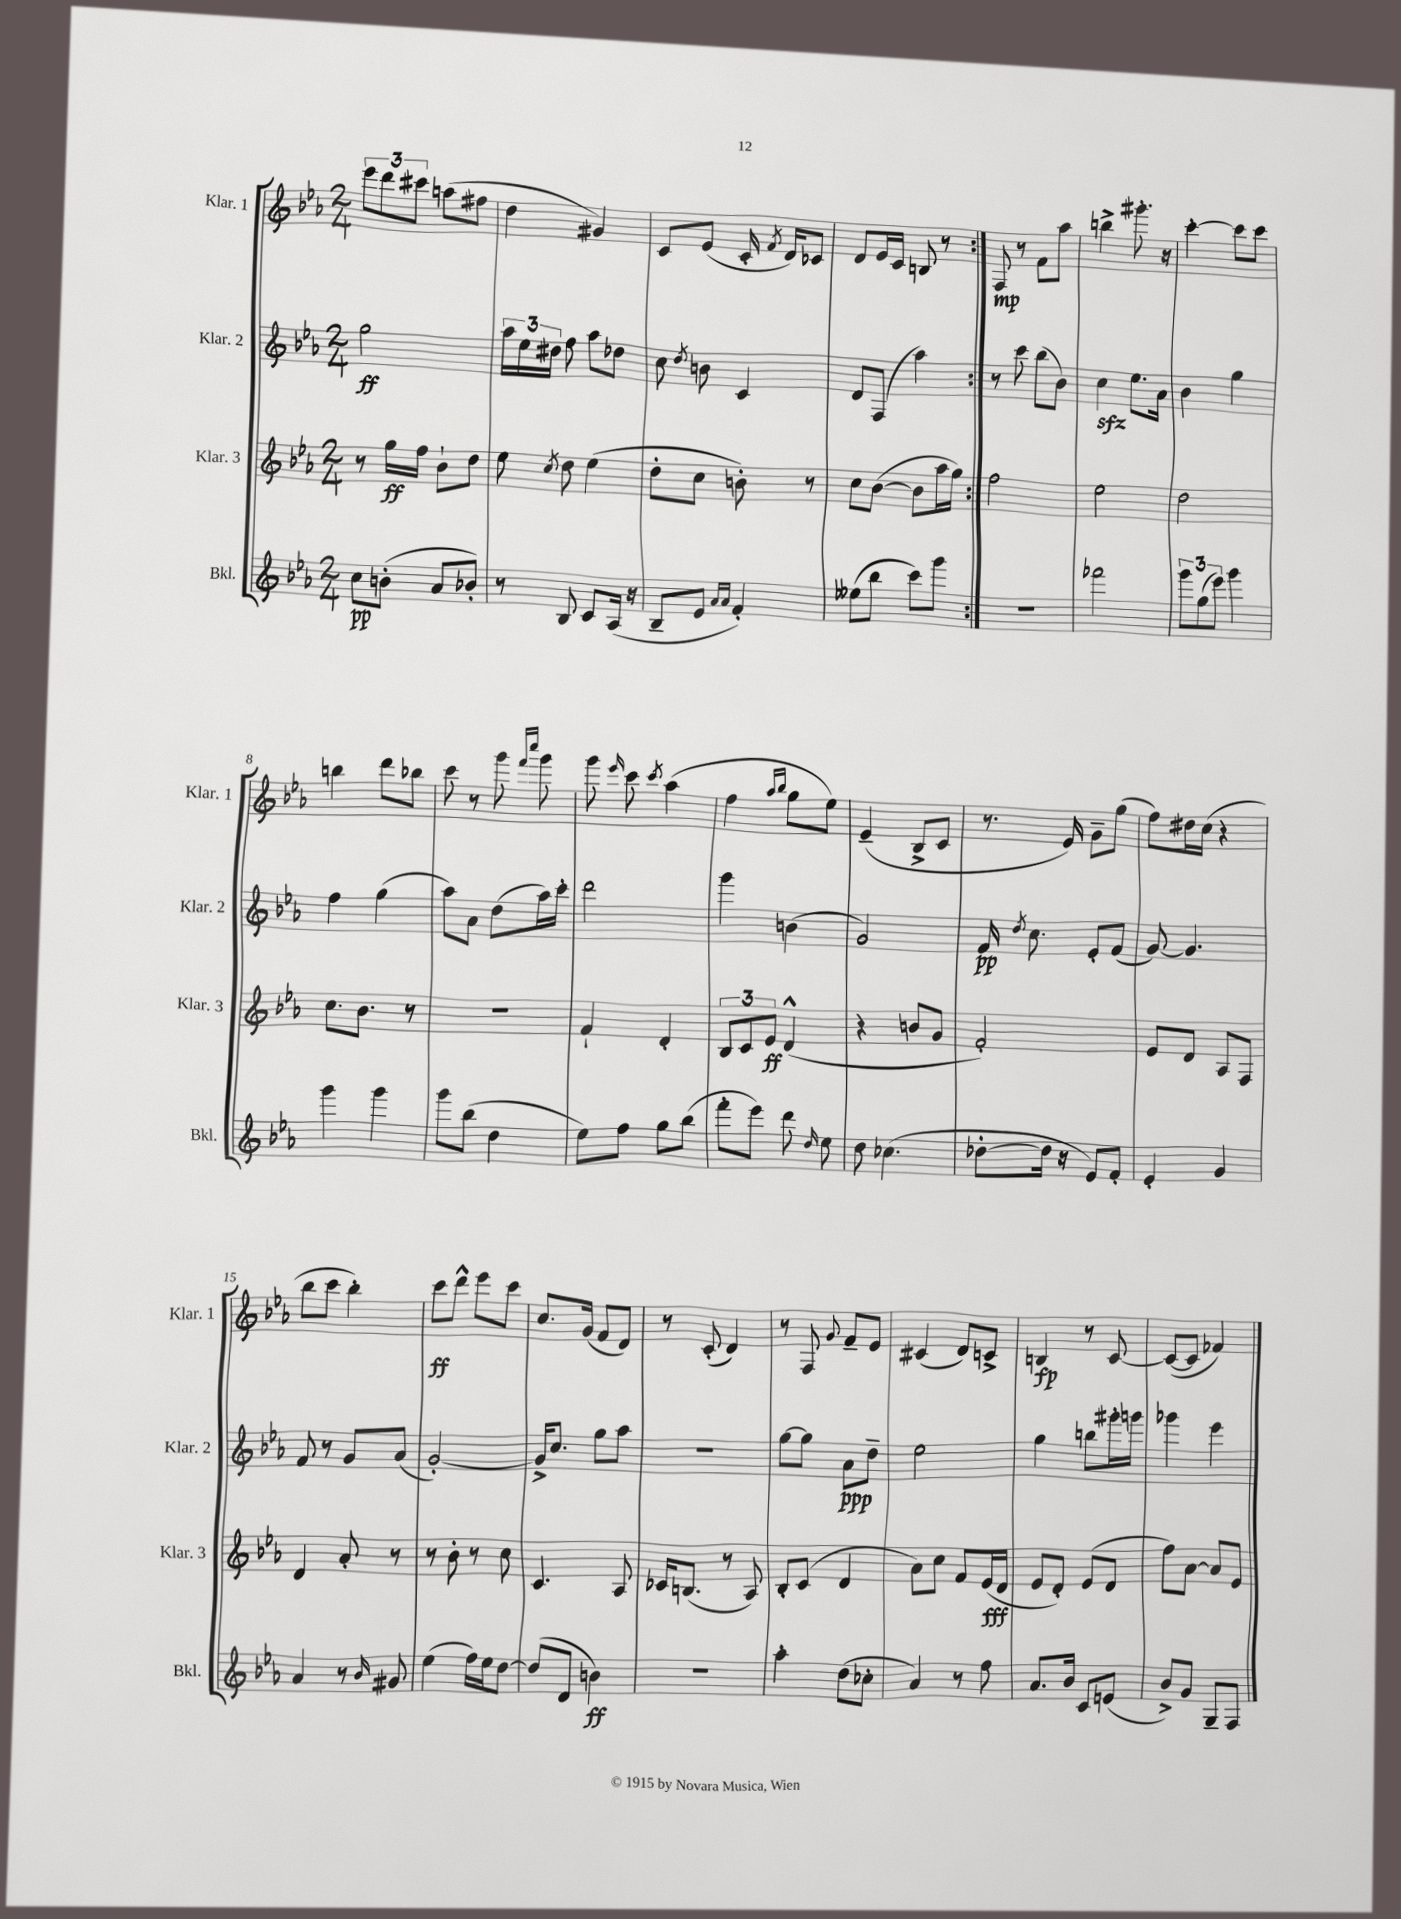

**kern	**dynam	**kern	**dynam	**kern	**dynam	**kern	**dynam
*part4	*part4	*part3	*part3	*part2	*part2	*part1	*part1
*staff4	*staff4	*staff3	*staff3	*staff2	*staff2	*staff1	*staff1
*I"Bkl.	*	*I"Klar. 3	*	*I"Klar. 2	*	*I"Klar. 1	*
*I'Bkl.	*	*I'Klar. 3	*	*I'Klar. 2	*	*I'Klar. 1	*
*clefG2	*	*clefG2	*	*clefG2	*	*clefG2	*
*k[b-e-a-]	*	*k[b-e-a-]	*	*k[b-e-a-]	*	*k[b-e-a-]	*
*M2/4	*	*M2/4	*	*M2/4	*	*M2/4	*
=1	=1	=1	=1	=1	=1	=1	=1
8cc\L	pp	8r	.	2gg\	ff	12eee-\L	.
.	.	.	.	.	.	12ddd\	.
(8bn'\J	.	16gg\LL	ff	.	.	.	.
.	.	.	.	.	.	12ccc#X\J	.
.	.	16ff\JJ	.	.	.	.	.
8a-/L	.	8b-`\L	.	.	.	(8aan\L	.
8b-X'/J)	.	8dd\J	.	.	.	8ff#X\J	.
=2	=2	=2	=2	=2	=2	=2	=2
8r	.	8ee-\	.	24aa-\LL	.	4dd\	.
.	.	.	.	24ee-\	.	.	.
.	.	.	.	24dd#X\JJ	.	.	.
.	.	8qcc/	.	.	.	.	.
8B-/	.	8dd\	.	8ff\	.	.	.
8c/L	.	(4ee-\	.	8aa-\L	.	4g#X/)	.
(16A-/Jk	.	.	.	8dd-X\J	.	.	.
16r	.	.	.	.	.	.	.
=3	=3	=3	=3	=3	=3	=3	=3
8B-~/L	.	8dd'\L	.	8cc\	.	8c/L	.
.	.	.	.	8qdd/	.	.	.
8e-/J	.	8cc\J	.	8bn\	.	(8e-/J	.
16qqa-/LL	.	.	.	.	.	.	.
16qqa-/JJ	.	.	.	.	.	.	.
4f'/)	.	8bn'\)	.	4c/	.	16c'/	.
.	.	.	.	.	.	8qf/	.
.	.	.	.	.	.	16d/KL)	.
.	.	8r	.	.	.	8c-X/J	.
=4	=4	=4	=4	=4	=4	=4	=4
(8ee--X\L	.	8cc\L	.	8d/L	.	8d/L	.
8bb-\J	.	([8b-\J	.	(8F/J	.	16e-/L	.
.	.	.	.	.	.	16c/JJ	.
8ccc\L)	.	8b-\L]	.	4aa-\)	.	8Bn/	.
8ggg\J	.	16aa-\L	.	.	.	8r	.
.	.	16gg\JJ)	.	.	.	.	.
=5:|!	=5:|!	=5:|!	=5:|!	=5:|!	=5:|!	=5:|!	=5:|!
2r	.	2ff\	.	8r	.	8F/	mp
.	.	.	.	8ccc\	.	8r	.
.	.	.	.	(8bb-\L	.	8f\L	.
.	.	.	.	8b-\J)	.	8aa-\J	.
=6	=6	=6	=6	=6	=6	=6	=6
2fff-X\	.	2ee-\	.	4cczz\	.	4bbn^\	.
.	.	.	.	8.ee-\L	.	8.ggg#X'\	.
.	.	.	.	16a-\Jk	.	16r	.
=7	=7	=7	=7	=7	=7	=7	=7
12ggg\L	.	2dd\	.	4b-\	.	[4ccc'\	.
(12gg\	.	.	.	.	.	.	.
12eee-\J)	.	.	.	.	.	.	.
4ggg\	.	.	.	4gg\	.	8ccc\L]	.
.	.	.	.	.	.	8ccc\J	.
!!LO:LB:g=z
=8	=8	=8	=8	=8	=8	=8	=8
4ggg\	.	8.cc\L	.	4ff\	.	4bbn\	.
.	.	8.b-\J	.	.	.	.	.
4ggg\	.	.	.	(4gg\	.	8ddd\L	.
.	.	8r	.	.	.	8bb-X\J	.
=9	=9	=9	=9	=9	=9	=9	=9
8ggg\L	.	2r	.	8aa-\L)	.	8ccc\	.
(8bb-\J	.	.	.	8a-\J	.	8r	.
4dd\	.	.	.	(8dd\L	.	8ggg\	.
.	.	.	.	.	.	16qqfff/LL	.
.	.	.	.	.	.	16qqcccc/JJ	.
.	.	.	.	16aa-\L)	.	8ggg\	.
.	.	.	.	16ccc'\JJ	.	.	.
=10	=10	=10	=10	=10	=10	=10	=10
8ee-\L)	.	4f`/	.	2ddd\	.	8ggg\	.
.	.	.	.	.	.	16qqeee-/	.
8ff\J	.	.	.	.	.	8ccc\	.
.	.	.	.	.	.	8qccc/	.
8gg\L	.	4d'/	.	.	.	(4aa-\	.
(8bb-\J	.	.	.	.	.	.	.
=11	=11	=11	=11	=11	=11	=11	=11
8fff'\L	.	12B-/L	.	4ggg\	.	4ff\	.
.	.	12c/	.	.	.	.	.
8eee-\J)	.	.	.	.	.	.	.
.	.	12e-/J	ff	.	.	.	.
.	.	.	.	.	.	16qqaa-/LL	.
.	.	.	.	.	.	16qqbb-/JJ	.
8ddd\	.	(4d^^/	.	(4bn\	.	8gg\L	.
16qqdd/	.	.	.	.	.	.	.
8ee-\	.	.	.	.	.	8ee-\J)	.
=12	=12	=12	=12	=12	=12	=12	=12
8dd\	.	4r	.	2g/)	.	(4e-~/	.
(4.cc-X\	.	.	.	.	.	.	.
.	.	8bn/L	.	.	.	8B-^/L	.
.	.	8g/J	.	.	.	8c/J	.
=13	=13	=13	=13	=13	=13	=13	=13
[8dd-X'\L	.	2f'/)	.	16f/	pp	8.r	.
.	.	.	.	8qdd/	.	.	.
.	.	.	.	8.cc\	.	.	.
16dd-\Jk]	.	.	.	.	.	.	.
16r	.	.	.	.	.	16e-/)	.
8e-/L)	.	.	.	8e-'/L	.	8g~\L	.
8f'/J	.	.	.	(8f/J	.	(8gg\J	.
=14	=14	=14	=14	=14	=14	=14	=14
4e-'/	.	8e-/L	.	[8g/)	.	8ff\L)	.
.	.	8d/J	.	4.g/]	.	16dd#X\L	.
.	.	.	.	.	.	(16cc\JJ	.
4g/	.	8A-/L	.	.	.	4r	.
.	.	8F/J	.	.	.	.	.
!!LO:LB:g=z
=15	=15	=15	=15	=15	=15	=15	=15
4a-/	.	4d/	.	8f/	.	8bb-\L	.
.	.	.	.	8r	.	8ccc\J	.
8r	.	8a-'/	.	8g/L	.	4bb-'\)	.
16qqb-/	.	.	.	.	.	.	.
8g#X/	.	8r	.	(8a-/J	.	.	.
=16	=16	=16	=16	=16	=16	=16	=16
(4ee-\	.	8r	.	[2g'/)	.	8ccc\L	ff
.	.	8b-'\	.	.	.	8ddd^^\J	.
16ff\LL)	.	8r	.	.	.	8eee-\L	.
16ee-\J	.	.	.	.	.	.	.
[8dd\J	.	8cc\	.	.	.	8ccc\J	.
=17	=17	=17	=17	=17	=17	=17	=17
(8dd/L]	.	4.c/	.	16g^/KL]	.	8.cc/L	.
.	.	.	.	8.cc/J	.	.	.
8d/J	.	.	.	.	.	.	.
.	.	.	.	.	.	(16g/Jk	.
4bn\)	ff	.	.	8gg\L	.	8f/L	.
.	.	8A-/	.	8aa-\J	.	8d/J)	.
=18	=18	=18	=18	=18	=18	=18	=18
2r	.	16c-X/KL	.	2r	.	8r	.
.	.	(8.Bn/J	.	.	.	.	.
.	.	.	.	.	.	(8c'/	.
.	.	8r	.	.	.	4d/)	.
.	.	8A-/)	.	.	.	.	.
=19	=19	=19	=19	=19	=19	=19	=19
4aa-'\	.	8B-'/L	.	[8gg\L	.	8r	.
.	.	(8c/J	.	8gg\J]	.	8F/	.
.	.	.	.	.	.	8qqg/	.
(8dd\L	.	4d/	.	8a-\L	ppp	8f~/L	.
8cc-X'\J	.	.	.	8dd~\J	.	8e-/J	.
=20	=20	=20	=20	=20	=20	=20	=20
4a-/)	.	8a-\L)	.	2ee-\	.	(4c#X/	.
.	.	8cc\J	.	.	.	.	.
8r	.	8f/L	.	.	.	8d/L)	.
8ff\	.	(16e-/L	fff	.	.	8cn^/J	.
.	.	16d/JJ	.	.	.	.	.
=21	=21	=21	=21	=21	=21	=21	=21
8.a-/L	.	8e-/L	.	4gg\	.	4Bn/	fp
.	.	8d'/J)	.	.	.	.	.
16b-/Jk	.	.	.	.	.	.	.
8c/L	.	(8e-/L	.	8bbn\L	.	8r	.
(8en/J	.	8d/J	.	16ggg#X'\L	.	[8c/	.
.	.	.	.	16gggn\JJ	.	.	.
=22	=22	=22	=22	=22	=22	=22	=22
8b-^/L)	.	8ff\L)	.	4ggg-X\	.	(8c/L_	.
8g/J	.	[8a-\J	.	.	.	8c/J]	.
8G~/L	.	8a-/L]	.	4eee-\	.	4f-X/)	.
8F/J	.	8e-/J	.	.	.	.	.
==	==	==	==	==	==	==	==
*-	*-	*-	*-	*-	*-	*-	*-
